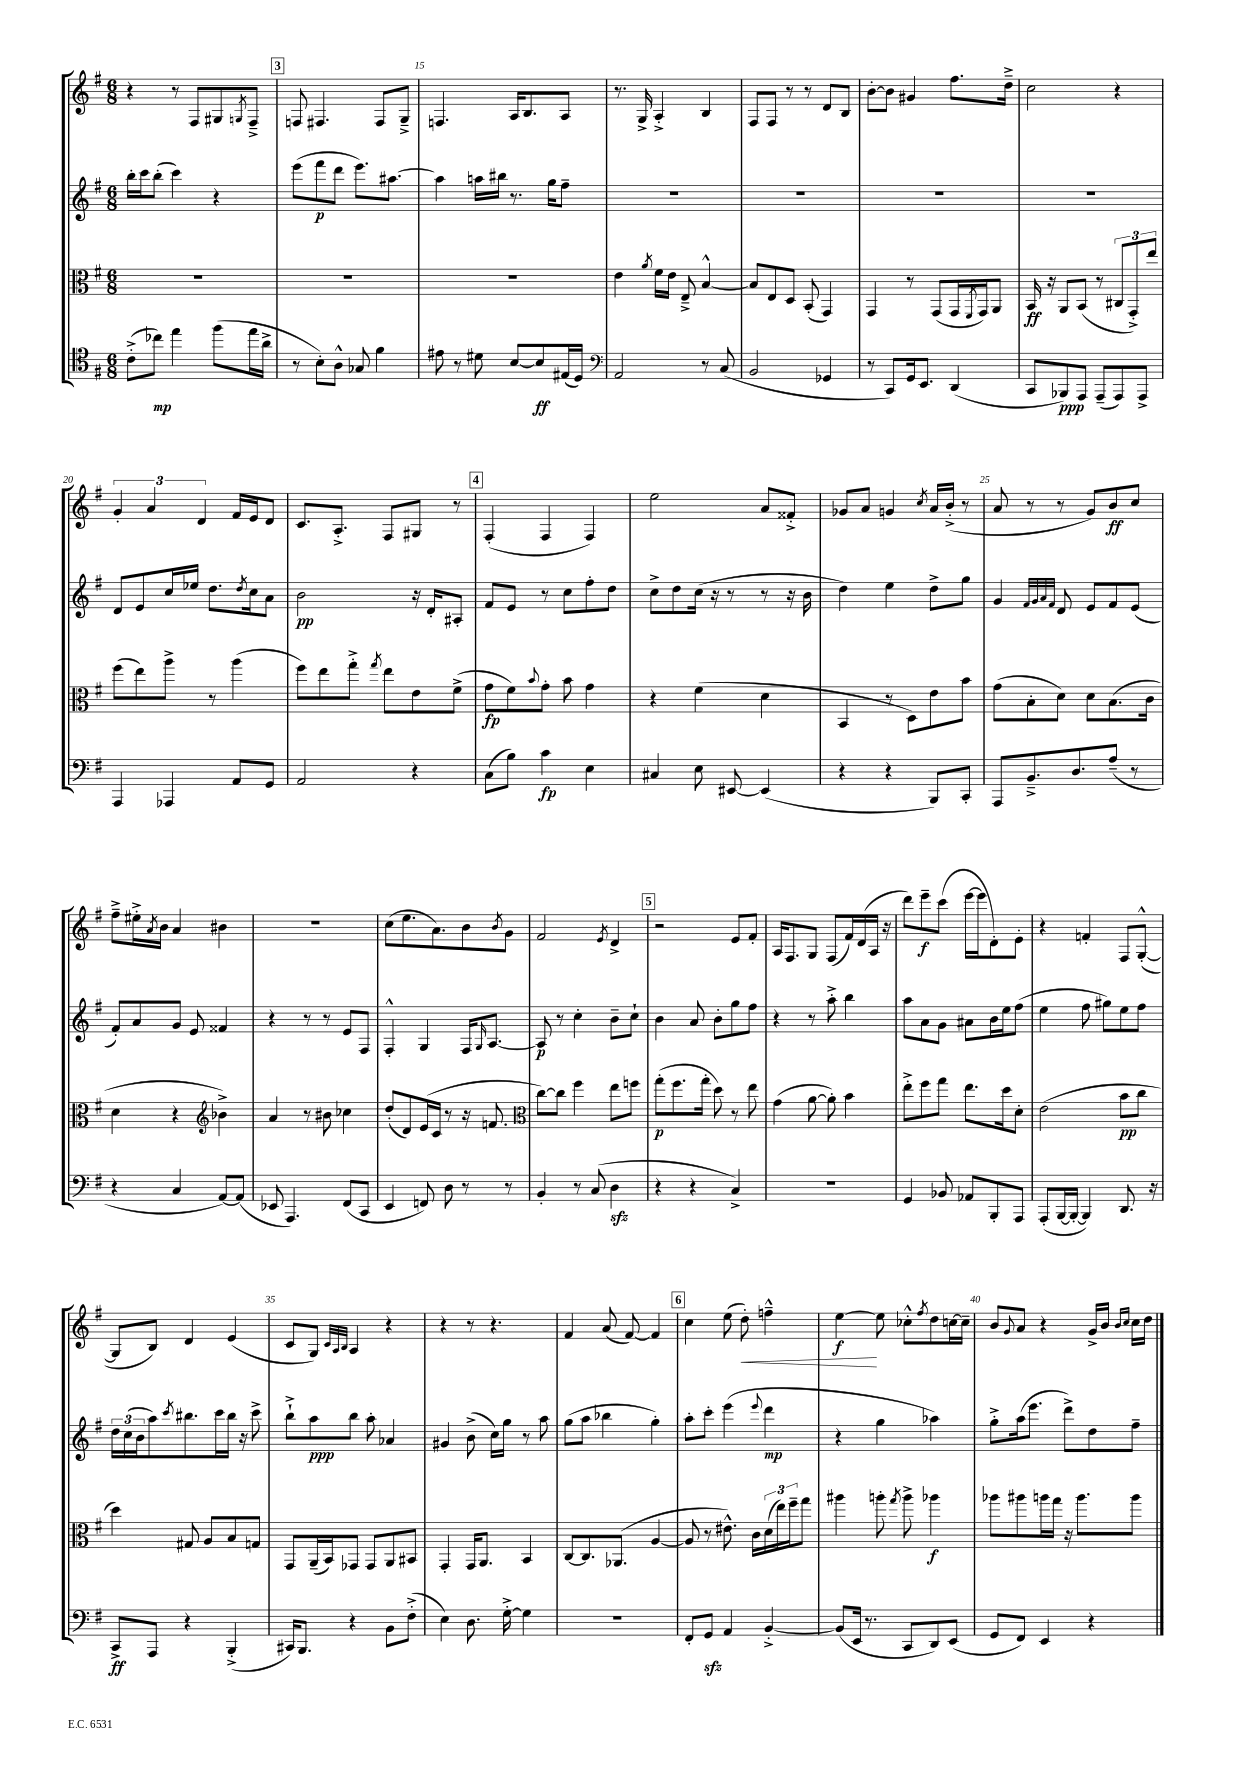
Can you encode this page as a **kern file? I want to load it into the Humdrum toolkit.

**kern	**kern	**kern	**kern
*staff4	*staff3	*staff2	*staff1
*clefC4	*clefC3	*clefG2	*clefG2
*k[f#]	*k[f#]	*k[f#]	*k[f#]
*M6/8	*M6/8	*M6/8	*M6/8
(8c'^	2.r	16bb'	4r
.	.	16ccc	.
8cc-)	.	(8bb'	.
4ee	.	4ccc)	8r
.	.	.	8F#
(8ff#	.	4r	8G#
.	.	.	8qG
16ee	.	.	8F#~^
16a^	.	.	.
=	=	=	=
8r	2.r	(8eee	8F
8B')	.	8fff#	4.F#
8A^^	.	8ddd	.
8G-	.	8.eee)	.
4f#	.	.	8F#
.	.	[8.aa#	.
.	.	.	8G~^
=	=	=	=
8e#	2.r	4aa#]	4.F
8r	.	.	.
8d#	.	16aa	.
.	.	16bb#	.
[8B	.	8.r	16A
.	.	.	8.B
8B]	.	.	.
.	.	16gg	.
(16E#	.	8ff#~	8A
16D)	.	.	.
=	=	=	=
*clefF4	*	*	*
2AA	4e	2.r	8.r
.	.	.	16G^
.	8qa	.	.
.	16f#	.	4A'^
.	16e	.	.
.	8E~^	.	.
8r	[4B^^	.	4B
(8C	.	.	.
=	=	=	=
2BB	8B]	2.r	8F#
.	8E	.	8F#
.	8D	.	8r
.	(8BB'	.	8r
4GG-	4GG)	.	8d
.	.	.	8B
=	=	=	=
8r	4GG	2.r	[8b'
8CC)	.	.	8b]
16GG	8r	.	4g#
8.EE	.	.	.
.	(8GG	.	.
(4DD	16GG	.	8.ff#
.	8qFF#	.	.
.	16GG)	.	.
.	8AA	.	.
.	.	.	16dd~^
=	=	=	=
8CC	16BB	2.r	2cc
.	16r	.	.
8BBB-)	8AA	.	.
8AAA	(8BB	.	.
(8AAA~	8r	.	.
8AAA)	12C#	.	4r
.	12GG'^)	.	.
8AAA^	.	.	.
.	12ee	.	.
=	=	=	=
4AAA	(8ff#	8d	6g'
.	8ee)	8e	.
.	.	.	6a
4AAA-	8aa^	16cc	.
.	.	16ee-	.
.	.	.	6d
.	8r	8.dd	.
8AA	(4aa	.	16f#
.	.	8qdd	.
.	.	16cc	16e
8GG	.	8a	8d
=	=	=	=
2AA	8ff#)	2b	8.c
.	8ee	.	.
.	.	.	8.A'^
.	8gg'^	.	.
.	8qgg	.	.
.	8ee	.	8F#
4r	8e	16r	8G#
.	.	16d'	.
.	(8f#^	8A#'	8r
=	=	=	=
(8C	8g	8f#	(4F#'
8B)	8f#)	8e	.
.	8qqb	.	.
4c	8g'	8r	4F#
.	8b	8cc	.
4E	4g	8ff#'	4F#)
.	.	8dd	.
=	=	=	=
4C#	4r	8cc^	2ee
.	.	8dd	.
8E	(4f#	(16cc	.
.	.	16r	.
[8EE#	.	8r	.
(4EE#]	4d	8r	8a
.	.	16r	8f##'^
.	.	16b	.
=	=	=	=
4r	4BB	4dd)	8g-
.	.	.	8a
4r	8r	4ee	4g
.	8D)	.	.
.	.	.	8qcc
8BBB)	8e	8dd^	16a
.	.	.	(16b'^
8CC'	8b	8gg	8r
=	=	=	=
8AAA	(8g	4g	8a
8.BB~^	8B'	.	8r
.	.	32qqf#	.
.	.	32qqg	.
.	.	32qqa	.
.	.	32qqf#	.
.	8d)	8d	8r
8.D	.	.	.
.	8d	8e	8g)
(8A~	(8.B	8f#	8b
8r	.	(8e	8cc
.	16c	.	.
=	=	=	=
4r	4d	8f#')	8ff#~^
.	.	8a	16ee#'^
.	.	.	8qa
.	.	.	16b
4C	4r	8g	4a
.	.	8e	.
*	*clefG2	*	*
[8AA)	4b-^)	4f##	4b#
(8AA]	.	.	.
=	=	=	=
8EE-	4a	4r	2.r
4.AAA)	.	.	.
.	8r	8r	.
.	8b#	8r	.
(8FF#	4cc-	8e	.
8CC	.	8F#	.
=	=	=	=
4EE	(8dd'	4F#'^^	(8cc
.	8d)	.	8.ee
8FF)	(16e	4G	.
.	16c	.	8.a)
8D	8r	.	.
8r	16r	16F#	8b
.	.	16qqG	.
.	8.f	[8.A	.
.	.	.	8qb
8r	.	.	8g
=	=	=	=
*	*clefC3	*	*
4BB'	[8cc)	8A]	2f#
.	8cc]	8r	.
8r	4ff#	4cc'	.
(8C	.	.	.
.	.	.	8qe
4D	8ee	8b~	4d^
.	8ff	8cc`	.
=	=	=	=
4r	(8gg'	4b	2r
.	8.ff#	.	.
4r	.	8a	.
.	16gg'	.	.
.	8dd)	8b'	.
4C^)	8r	8gg	8e
.	8ee	8ff#	8f#'
=	=	=	=
2.r	(4g	4r	16A
.	.	.	8.F#
.	[8a	8r	8G
.	8a'])	8aa'^	(8F#
.	4b	4bb	16f#)
.	.	.	(16d
.	.	.	16A
.	.	.	16r
=	=	=	=
4GG	8ee'^	8aa	8ddd)
.	8ff#	8a	8eee~
8BB-	8gg	8g	(8ccc
8AA-	8.ee	8a#	[16eee
.	.	.	16eee]
8BBB'	.	16b	8d')
.	16dd	16ee	.
8AAA	8d'	(8ff#	8e'
=	=	=	=
(8AAA'	(2e	4ee	4r
[16BBB	.	.	.
16BBB'_	.	.	.
4BBB])	.	8ff#	4f'
.	.	8gg#)	.
8.DD	8b	8ee	8F#
.	8cc	8ff#	([8G'^^
16r	.	.	.
=	=	=	=
8CC^	4dd)	24dd	8G]
.	.	(24cc	.
.	.	24b	.
8AAA	.	8aa)	8B)
.	.	8qccc	.
4r	8G#	8.bb#	4d
.	8A	.	.
.	.	16ccc	.
(4BBB'^	8B	16bb#	(4e
.	.	16r	.
.	8G	8ccc^	.
=	=	=	=
16CC#)	8GG	8bb`^	8c
8.BBB	.	.	.
.	(16AA~	8aa	8G)
.	16BB)	.	.
.	.	.	32qqc
.	.	.	32qqA
.	.	.	32qqB
4r	8GG-	8bb	4A
.	8GG-	8aa'	.
8BB	8AA	4a-	4r
(8F#'^	8BB#	.	.
=	=	=	=
4E)	4GG'	4g#	4r
8.D	16GG	(8b^	8r
.	8.AA	.	.
.	.	16cc)	4.r
[16G'^	.	16gg	.
4G]	4BB	8r	.
.	.	8aa	.
=	=	=	=
2.r	[8C	(8gg	4f#
.	8.C]	8aa	.
.	.	4bb-	(8a
.	(8.AA-	.	.
.	.	.	[8f#)
.	[4A	4gg')	4f#]
=	=	=	=
8FF#'	8A]	8aa'	4cc
8GG	8r	8ccc'	.
4AA	8.e#^^)	(4eee	(8ee
.	.	.	8dd')
.	16c	.	.
.	.	8qqeee	.
[4BB'^	(24d	4ddd	4ff~^^
.	24ee)	.	.
.	24ff#~	.	.
.	8gg	.	.
=	=	=	=
(8BB]	4aa#	4r	[4ee
16EE	.	.	.
8.r	.	.	.
.	8aa'	4gg	8ee]
.	8qgg	.	.
8CC	8aa^	.	8cc-'^^
.	.	.	8qff#
8DD)	4aa-	4aa-)	8dd
(8EE	.	.	[16cc
.	.	.	16cc~]
=	=	=	=
8GG	8aa-	8gg'^	8b
.	.	.	8qqg
8FF#)	8aa#	(16aa	8a
.	.	8.eee	.
4EE	16aa	.	4r
.	16gg	.	.
.	16r	8ddd^)	.
.	8.aa	.	.
4r	.	8dd	16g^
.	.	.	16b
.	.	.	16qqb
.	.	.	16qqcc
.	8aa	8ff#~	16cc
.	.	.	16dd
==	==	==	==
*-	*-	*-	*-
